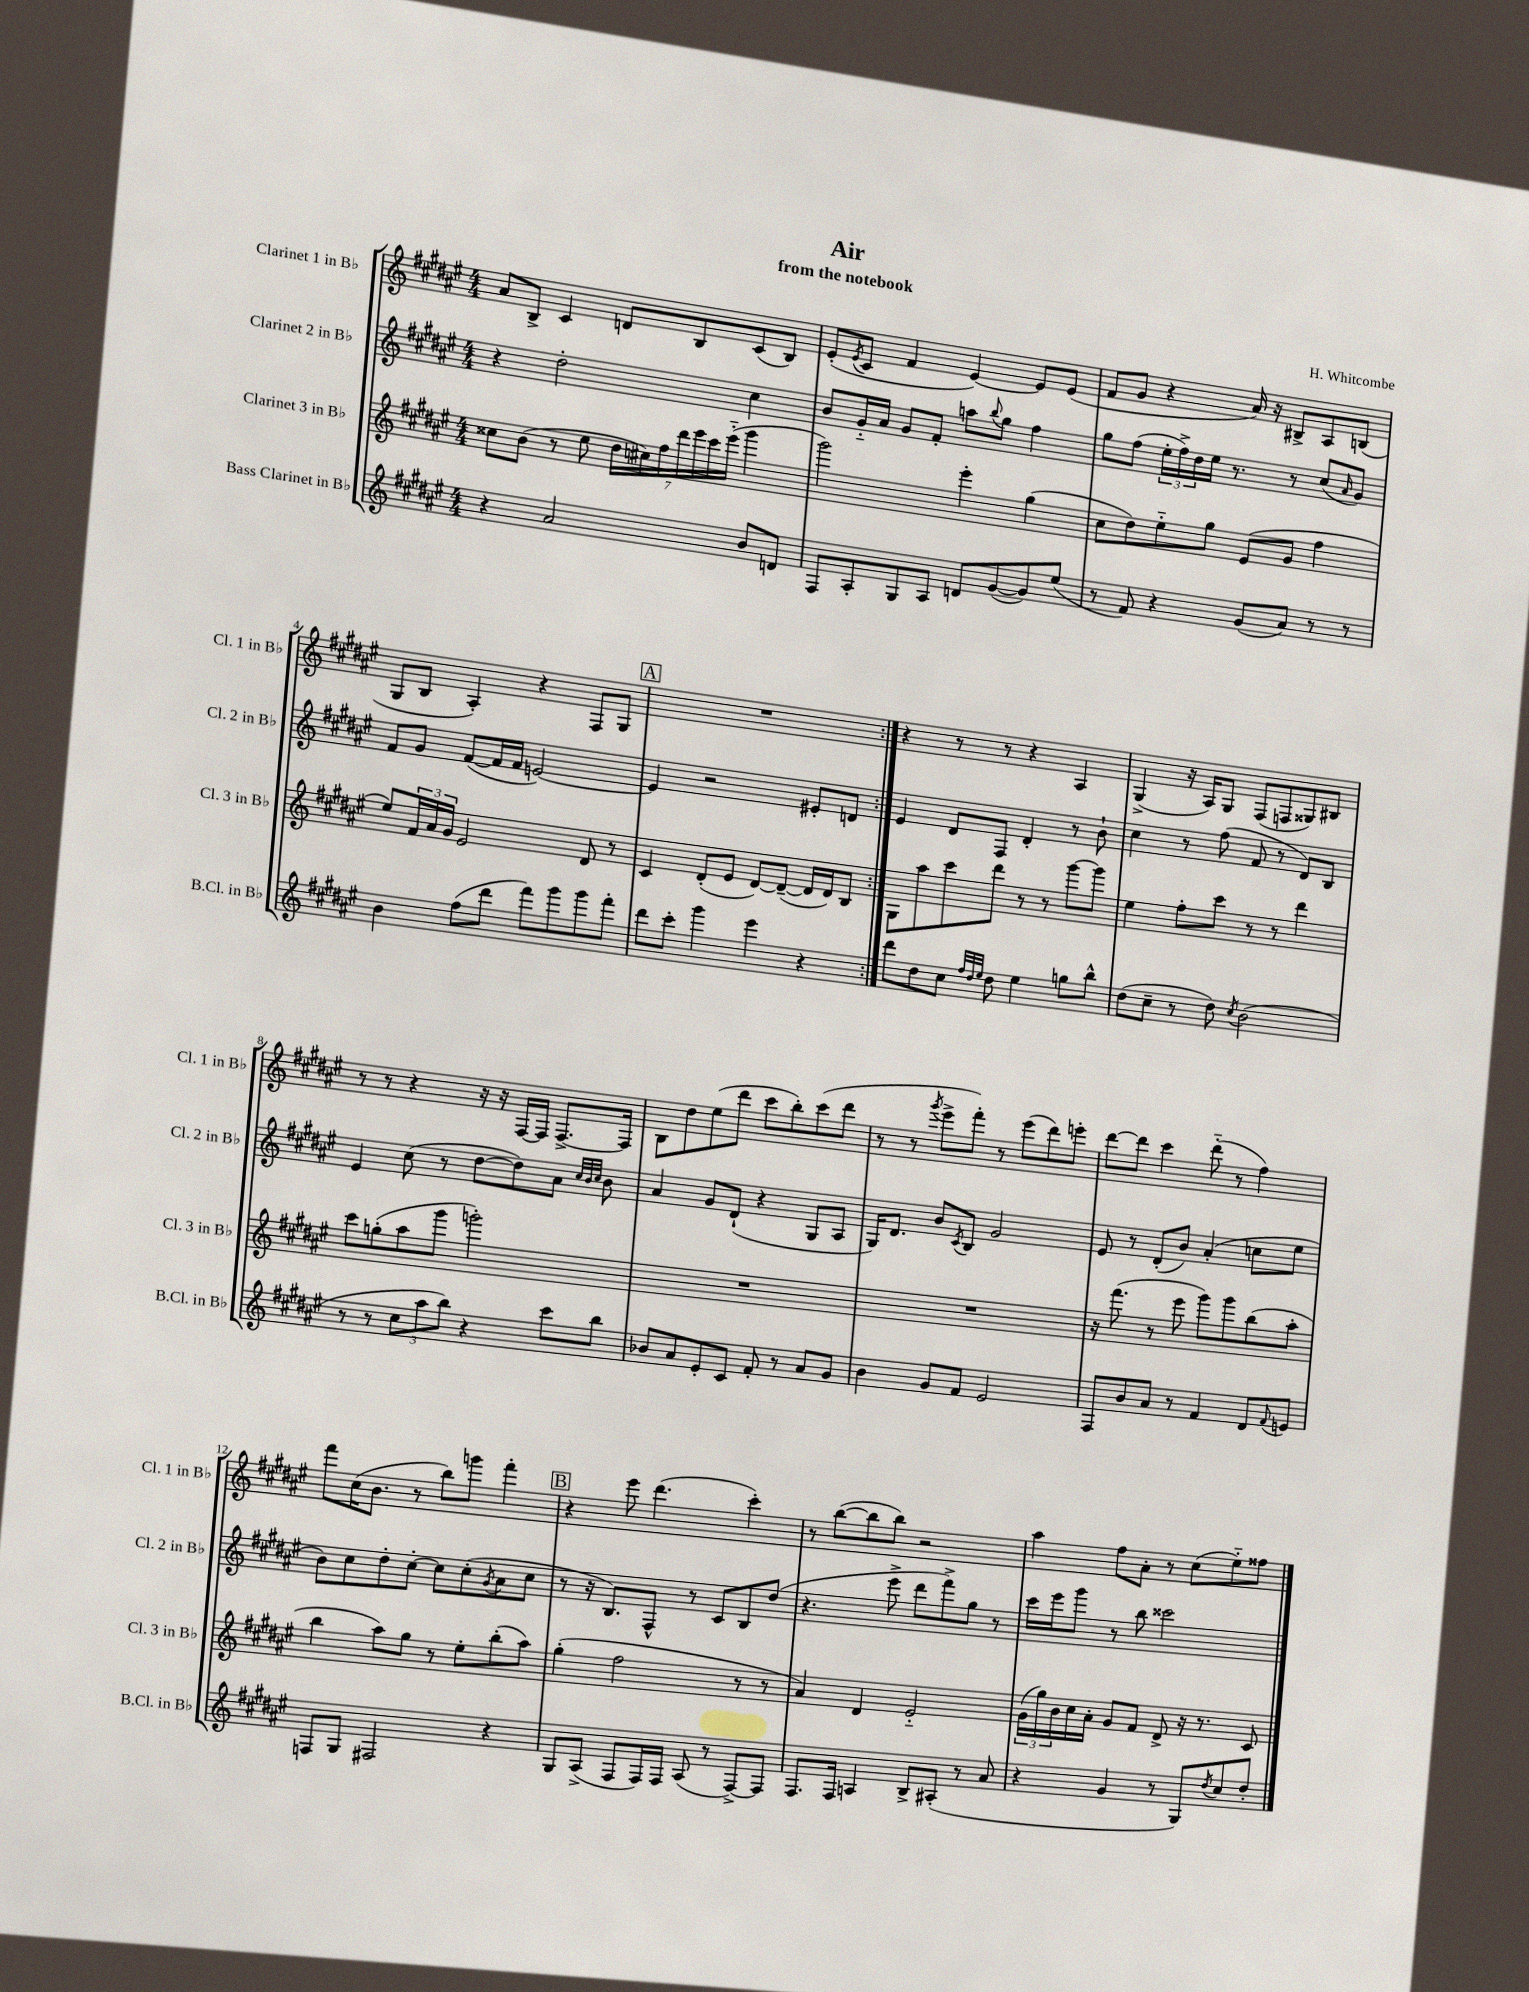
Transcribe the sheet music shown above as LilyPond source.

\header { title = "Air" composer = "H. Whitcombe" subtitle = "from the notebook" }
<<
\new StaffGroup <<
\new Staff = "s0" \with { instrumentName = "Clarinet 1 in Bb" shortInstrumentName = "Cl. 1 in Bb" } {
    \clef treble \key fis \major \numericTimeSignature \time 4/4
    \repeat volta 2 { ais'8 b8-> cis'4 d'8 b8 cis'8( b8) |
    eis'8-.( \acciaccatura { eis'8 } cis'8 fis'4 eis'4~) eis'8 eis'8( |
    fis'8 gis'8 r4 ais'16) r16 bis8-> ais8 b8( |
    gis8 b8 ais4-.) r4 fis8 gis8 |
    \mark \markup { \box "A" } R1 | }
    r4 r8 r8 r4 ais4 |
    gis4->( r16 ais16) gis8 fis8( f8 gisis8) bis8 |
    r8 r8 r4 r16 r16 fis16~ fis16 fis8.~-> fis16 |
    b8 dis''8 eis''8( dis'''8 cis'''8 b''8-.) cis'''8( dis'''8 |
    r8 r8 \acciaccatura { gis'''8 } eis'''8-> fis'''8-.) r8 eis'''8( dis'''8) e'''8-. |
    dis'''8~ dis'''8 cis'''4 dis'''8-_( r8 fis''4) |
    fis'''8 cis''16( b'8. r8 b''8) g'''8 fis'''4-. |
    \mark \markup { \box "B" } r4 eis'''8 dis'''4.( cis'''4-.) |
    r8 b''8~( b''8 b''8) r2 |
    ais''4 fis''8 ais'8-. r8 cis''8( eis''8-_) fisis''8 \bar "|." |
}
\new Staff = "s1" \with { instrumentName = "Clarinet 2 in Bb" shortInstrumentName = "Cl. 2 in Bb" } {
    \clef treble \key fis \major \numericTimeSignature \time 4/4
    \repeat volta 2 { r4 dis''2-. cis''4 |
    b'8 gis'16-_ ais'16 gis'8 fis'8-. a''8 \appoggiatura { b''8 } gis''8 fis''4 |
    gis''8 fis''8( \tuplet 3/2 { eis''16-. fis''16->) dis''16 } eis''16 r8. r8 cis''8( \grace { ais'16 } gis'8) |
    fis'8 gis'8 fis'8~( fis'16 fis'16 e'2~) |
    \mark \markup { \box "A" } e'4 r2 eis'8-. d'8 | }
    eis'4 dis'8 fis8 dis'4-. r8 b'8-! |
    cis''4 r8 fis''8( fis'8 r8 dis'8) b8 |
    eis'4 cis''8( r8 dis''8~ dis''8) ais'8 \grace { cis''32 b'32 cis''32 } b'8 |
    ais'4 gis'8 dis'8-!( r4 gis8 ais8 |
    gis16) dis'8. b'8 \acciaccatura { cis'8 } b8 gis'2 |
    eis'8 r8 dis'8-.( b'8) ais'4-.( c''8 eis''8 |
    b'8) cis''8 dis''8-. cis''8~-. cis''8 cis''8-.( \acciaccatura { gis'8 } ais'8 cis''8 |
    \mark \markup { \box "B" } r8 r16 b8.) fis8-^ r8 cis'8 b8 dis''8( |
    r4. eis'''8-> dis'''8 fis'''8->) gis''8 r8 |
    cis'''16 eis'''16 gis'''8 r8 b''8 cisis'''2 \bar "|." |
}
\new Staff = "s2" \with { instrumentName = "Clarinet 3 in Bb" shortInstrumentName = "Cl. 3 in Bb" } {
    \clef treble \key fis \major \numericTimeSignature \time 4/4
    \repeat volta 2 { cisis''8 b'8( r8 eis''8 \tuplet 7/4 { dis''16 cis''16) fis''16 dis'''16 eis'''16 cis'''16 eis'''16-_( } gis'''4 |
    gis'''2) eis'''4-. gis''4( |
    cis''8 dis''8) eis''8-_ gis''8 eis'8( gis'8 fis''4 |
    eis''8) \tuplet 3/2 { fis'16 ais'16 gis'16 } eis'2 dis'8 r8 |
    \mark \markup { \box "A" } cis'4 dis'8-.( eis'8 dis'8~) dis'8~--( dis'16 dis'16) b8 | }
    gis8 ais''8 cis'''8 dis'''8 r8 r8 gis'''8~ gis'''8 |
    eis''4 fis''8-. cis'''8 r8 r8 dis'''4 |
    cis'''8 g''8-.( ais''8 gis'''8 g'''2-.) |
    R1 |
    R1 |
    r16 fis'''8.( r8 eis'''8 gis'''8) gis'''8 b''8( ais''8-. |
    b''4 ais''8) gis''8 r8 eis''8-. b''8-.( ais''8) |
    \mark \markup { \box "B" } gis''4-.( fis''2 r8 r8 |
    ais'4) dis'4 eis'2-_ |
    \tuplet 3/2 { gis'16( gis''16) b'16 } cis''16 ais'16-. gis'8 fis'8 dis'8-> r16 r8. cis'8 \bar "|." |
}
\new Staff = "s3" \with { instrumentName = "Bass Clarinet in Bb" shortInstrumentName = "B.Cl. in Bb" } {
    \clef treble \key fis \major \numericTimeSignature \time 4/4
    \repeat volta 2 { r4 ais'2 b'8 d'8 |
    fis8 ais8-. gis8 ais8 d'8 gis'8~( gis'8) eis''8( |
    r8 fis'8) r4 gis'8( ais'8) r8 r8 |
    b'4 fis''8( dis'''8 fis'''8) gis'''8 gis'''8 fis'''8-. |
    \mark \markup { \box "A" } dis'''8 cis'''8-. gis'''4 eis'''4 r4 | }
    dis'''8 dis''8 cis''8 \grace { fis''32 dis''32 eis''32 } dis''8 eis''4 g''8 b''8-^ |
    dis''8( cis''8-- r8 dis''8) \acciaccatura { cis''8 } b'2( |
    r8 r8 \tuplet 3/2 { cis''8 ais''8 b''8) } r4 cis'''8 b''8 |
    bes'8 ais'8 eis'8-. cis'8 fis'8-. r8 ais'8 gis'8 |
    b'4 gis'8 fis'8 eis'2 |
    fis8 b'8 ais'8 r8 fis'4 dis'8 \appoggiatura { fis'8 } e'8 |
    f8 gis8 fis2 r4 |
    \mark \markup { \box "B" } gis8 ais8->( fis8 fis16) fis16 ais8( r8 fis8~->) fis8 |
    fis8. fis16 a4 b8-> ais8-.( r8 ais'8 |
    r4 gis'4 r8 gis8) \acciaccatura { dis''8 } cis''8 dis''8-. \bar "|." |
}
>>
>>
